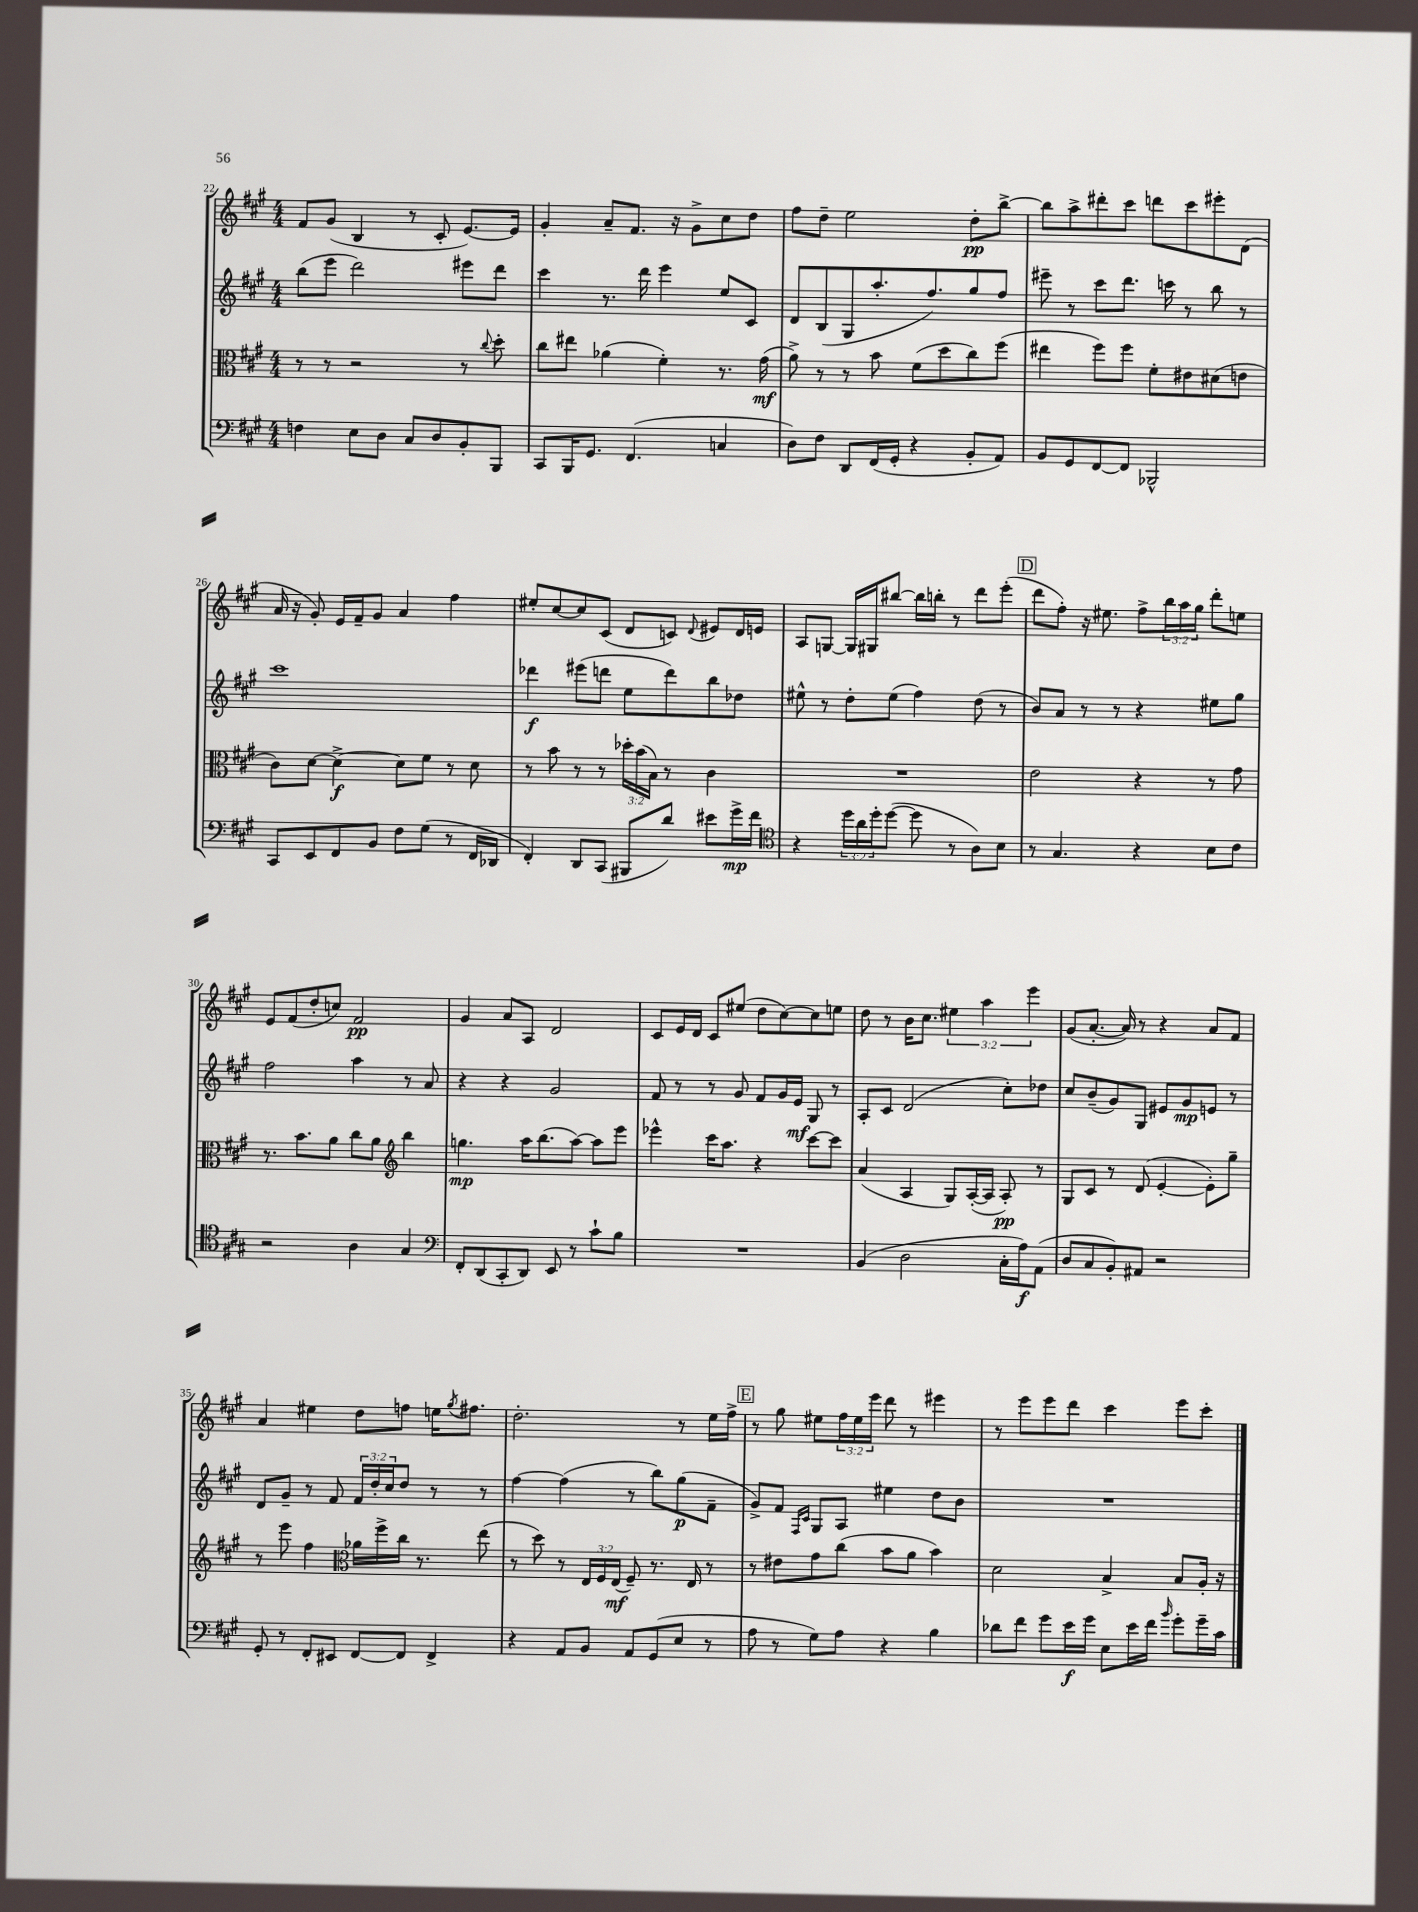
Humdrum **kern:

**kern	**kern	**kern	**kern
*staff4	*staff3	*staff2	*staff1
*clefF4	*clefC3	*clefG2	*clefG2
*k[f#c#g#]	*k[f#c#g#]	*k[f#c#g#]	*k[f#c#g#]
*M4/4	*M4/4	*M4/4	*M4/4
4F\	8r	(8bb\L	8f#/L
.	8r	8eee\J	(8g#/J
8E\L	2r	2ddd\)	4B/
8D\J	.	.	.
8C#/L	.	.	8r
8D/	.	.	8c#'/
8BB'/	8r	8eee#\L	[8.e/L)
.	8qqcc#/	.	.
8BBB/J	8dd'\	8ddd\J	.
.	.	.	16e/]Jk
=	=	=	=
8CC#/L	8cc#\L	4ccc#\	4g#'/
16BBB/K	8ee#\J	.	.
8.GG#/J	.	.	.
.	(4a-\	8.r	8a~/L
(4.FF#/	.	.	8.f#/J
.	.	16ddd\	.
.	4f#'\)	4eee\	.
.	.	.	16r
.	.	.	8g#^\L
4C/	8.r	8ee/L	8cc#\
.	.	8c#/J	8dd\J
.	(16g#\	.	.
=	=	=	=
8D\L)	8a^\)	8d/L	8ff#\L
8F#\J	8r	(8B/	8dd~\J
8DD/L	8r	8G#/	2ee\
(16FF#/L	8b\	8.aa'/	.
16GG#'/JJ	.	.	.
4r	(8f#\L	.	.
.	.	8.ff#/)	.
.	8dd\	.	.
8BB'/L	8cc#\)	8gg#/	8dd'\L
8AA/J)	(8ff#\J	8ff#/J	[8bb^\J
=	=	=	=
8BB/L	4ee#\	8eee#~\	8bb\]L
8GG#/	.	8r	8aa^\
[8FF#/	8ff#\L)	8ccc#\L	8ddd#'\
8FF#/]J	8ff#\J	8.ddd\J	8ccc#\J
2BBB-^^/	8f#'\L	.	8ddd\L
.	.	16ccc\	.
.	8e#\	8r	8ccc#\
.	(8d#\	8bb\	8eee#'\
.	8e\J	8r	(8d\J
=	=	=	=
8CC#/L	8c#\L)	1ccc#	16a/
.	.	.	16r
8EE/	[8d\J	.	8g#'/)
8FF#/	4d^\_	.	16e/LL
.	.	.	16f#~/J
8BB/J	.	.	8g#/J
8F#\L	8d\]L	.	4a/
(8G#\J	8f#\J	.	.
8r	8r	.	4ff#\
16FF#/LL	8d\	.	.
16DD-/JJ	.	.	.
=	=	=	=
4FF#'/)	8r	4ddd-\	8ee#'/L
.	8b\	.	[8cc#/
8DD/L	8r	(8eee#\L	8cc#/]
(8CC#/J	8r	8ddd\J	(8c#/J
8BBB#/L	24dd-'\LL	8ee\L	8d/L
.	(24b\	.	.
.	24B\JJ)	.	.
8d/J)	8r	8ddd\)	8c/J)
.	.	.	8qqd/
8e#\L	4c#\	8bb\	8e#/L
16g#^\L	.	8dd-\J	16d/L
16f#\JJ	.	.	16e/JJ
=	=	=	=
*clefC4	*	*	*
4r	1r	8ee#^^\	8A/L
.	.	8r	[8G/J
24dd\LL	.	8dd'\L	16G/]LL
24a\	.	.	.
.	.	.	16G#/J
24dd'\J	.	.	.
([8dd\J	.	(8ee#\J	[8bb#/J
8dd\]	.	4ff#\)	16bb#\]LL
.	.	.	16bb'\JJ
8r	.	.	8r
8A\L)	.	(8dd\	8ddd\L
8B\J	.	8r	(8eee'\J
=	=	=	=
8r	2e\	8b/L)	8ddd\L
4.G#/	.	8a/J	8ff#'\J)
.	.	8r	16r
.	.	.	8.ee#\
.	.	8r	.
4r	4r	4r	8ff#^\L
.	.	.	24bb\L
.	.	.	24aa\
.	.	.	24gg#\JJ
8B\L	8r	8ee#\L	8ddd'\L
8c#\J	8g#\	8gg#\J	8ee\J
=	=	=	=
2r	8.r	2ff#\	8e/L
.	.	.	(8f#/
.	8.b\L	.	.
.	.	.	8dd'/
.	8a\J	.	8cc/J)
4A\	8cc#\L	4aa\	2f#/
.	8a\J	.	.
*	*clefG2	*	*
4G#/	4bb\	8r	.
.	.	8a/	.
=	=	=	=
*clefF4	*	*	*
8FF#'/L	4.gg\	4r	4g#/
(8DD/	.	.	.
8CC#'/	.	4r	8a/L
8DD/J)	16aa\LK	.	8A/J
.	(8.bb\	.	.
8EE/	.	2g#/	2d/
8r	[8aa\J)	.	.
8c#`\L	8aa\]L	.	.
8B\J	8eee\J	.	.
=	=	=	=
1r	4eee-^^\	8f#/	8c#/L
.	.	8r	16e/L
.	.	.	16d/JJ
.	16ccc#\LK	8r	8c#/L
.	8.aa\J	.	.
.	.	8g#/	(8ee#/J
.	4r	8f#/L	8dd\L
.	.	16g#/L	[8cc#\)
.	.	16e/JJ	.
.	[8ccc#\L	8G#/	8cc#\]
.	8ccc#\]J	8r	8ee\J
=	=	=	=
(4BB/	(4a/	8A'/L	8dd\
.	.	8c#/J	8r
2D\	4A/	(2d/	16b\LK
.	.	.	8.cc#\J
.	8G#/L)	.	6ee#\
.	([16A'/L	.	.
.	.	.	6aa\
.	16A/]JJ	.	.
16C#'\LL	8A'/)	8cc#'\L)	.
16A\J)	.	.	.
.	.	.	6eee\
(8AA\J	8r	8dd-\J	.
=	=	=	=
8D/L	8G#/L	8cc#/L	(8g#/L
8C#/	8c#/J	(8b~/	[8.a'/J
8BB'/)	8r	8g#/)	.
.	.	.	16a/])
8AA#/J	(8d/	8G#/J	8r
2r	[4e'/	8e#/L	4r
.	.	8g#/	.
.	8e'\]L)	8e/J	8a/L
.	8gg#~\J	8r	8f#/J
=	=	=	=
8GG#'/	8r	8d/L	4a/
8r	8eee\	8g#~/J	.
8FF#'/L	4ff#\	8r	4ee#\
8EE#/J	.	8f#/	.
*	*clefC3	*	*
[8FF#/L	16a-\LL	24f#/LL	8dd\L
.	.	24dd'/	.
.	16ff#^\	.	.
.	.	24cc#/J	.
8FF#/]J	16cc#\JJ	8dd/J	8ff\J
.	8.r	.	.
4FF#^/	.	8r	16ee\LK
.	.	.	8qgg#/
.	.	.	8.ff#\J
.	(8ee\	8r	.
=	=	=	=
4r	8r	[4ff#\	2.dd'\
.	8dd\)	.	.
8AA/L	8r	(4ff#\]	.
8BB/J	24E/LL	.	.
.	24F#/	.	.
.	(24E/JJ	.	.
8AA/L	8F#~/)	8r	.
(8GG#/	8.r	8bb\L)	.
8E/J	.	(8gg#\	8r
.	16E/	.	.
8r	8r	8f#~\J	16ee\LL
.	.	.	16ff#^\JJ
=	=	=	=
8A\	8r	8g#^/L)	8r
8r	8e#\L	8f#/J	8gg#\
.	.	16qqF#/LL	.
.	.	16qqc#/JJ	.
8G#\L)	8g#\	8G#/L	8ee#\L
8A\J	(8cc#\J	8A/J	24ff#\L
.	.	.	24ee#\
.	.	.	24eee\JJ
4r	8b\L	4ee#\	8ddd\
.	8a\J	.	8r
4B\	4b\)	8dd\L	4eee#\
.	.	8b\J	.
=	=	=	=
8d-\L	2d\	1r	8r
8f#\J	.	.	8eee\L
8g#\L	.	.	8eee\
16e\L	.	.	8ddd\J
16g#\JJ	.	.	.
8E\L	4B^/	.	4ccc#\
16e\L	.	.	.
16f#\JJ	.	.	.
16qqb/	.	.	.
8g#'\L	8B/L	.	8eee\L
16g#~\L	16A'/Jk	.	8ccc#'\J
16c#\JJ	16r	.	.
==	==	==	==
*-	*-	*-	*-
